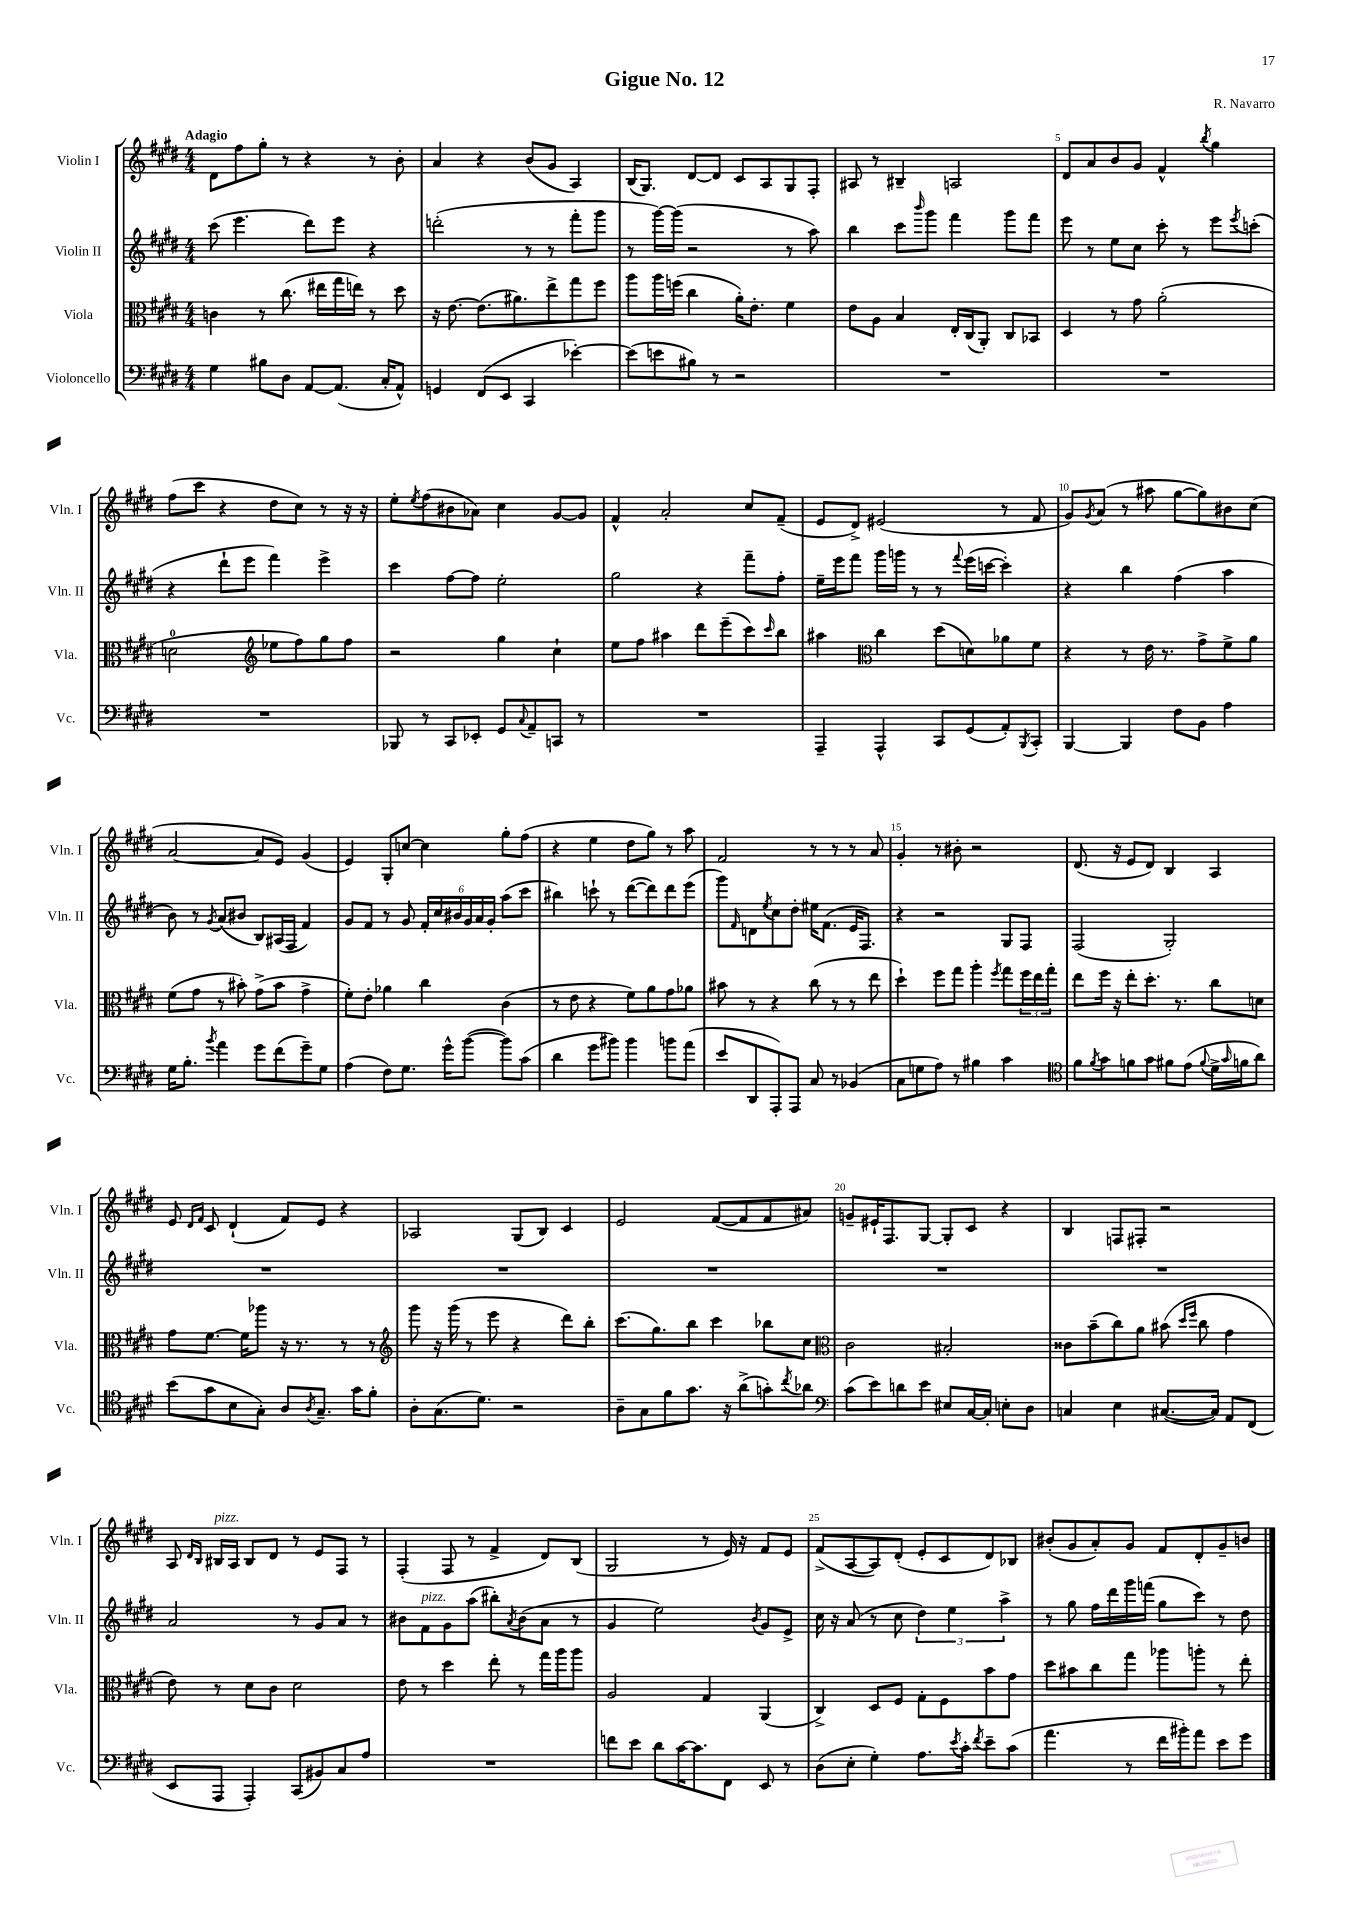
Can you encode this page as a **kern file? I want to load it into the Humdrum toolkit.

**kern	**kern	**kern	**kern
*staff4	*staff3	*staff2	*staff1
*clefF4	*clefC3	*clefG2	*clefG2
*k[f#c#g#d#]	*k[f#c#g#d#]	*k[f#c#g#d#]	*k[f#c#g#d#]
*M4/4	*M4/4	*M4/4	*M4/4
4G#	4c	(8ccc#	8d#
.	.	4.eee	8ff#
8B#	8r	.	8gg#'
8D#	(8.cc#	.	8r
[8AA	.	8ddd#)	4r
.	16ee#	.	.
(8.AA]	16gg#	8eee	.
.	16ee)	.	.
.	8r	4r	8r
16C#'	.	.	.
8AA^^)	8dd#	.	8b'
=	=	=	=
4GG	16r	(2ddd'	4a
.	[8.e	.	.
(8FF#	(8.e]	.	4r
8EE	.	.	.
.	8.a#)	.	.
4CC#	.	8r	(8b
.	8ee^	8r	8g#
[4e-')	8gg#	8fff#'	4A)
.	8ff#	8ggg#	.
=	=	=	=
(8e-]	8aa	8r	(16B
.	.	.	8.G#)
8e	16aa	[16ggg#)	.
.	(16ff	(16ggg#]	.
8B#)	4cc#	2r	[8d#
8r	.	.	8d#]
2r	16a')	.	8c#
.	8.e'	.	.
.	.	.	8A
.	4f#	8r	8G#
.	.	8aa)	8F#'
=	=	=	=
1r	8e	4bb	8A#
.	8A	.	8r
.	4B	8ccc#	4B#~
.	.	16qqbbb	.
.	.	8ggg#	.
.	16E'	4fff#	2A
.	(16C#	.	.
.	8AA')	.	.
.	8C#	8ggg#	.
.	8BB-	8fff#	.
=	=	=	=
1r	4D#	8eee	8d#
.	.	8r	8a
.	8r	8ee	8b
.	8g#	8cc#	8g#
.	(2a'	8ccc#'	4f#^^
.	.	8r	.
.	.	.	8qbb
.	.	8eee	4gg#
.	.	8qeee	.
.	.	(8ccc'	.
=	=	=	=
1r	2d	4r	(8ff#
.	.	.	8ccc#
.	.	8ddd#`	4r
.	.	8eee	.
*	*clefG2	*	*
.	8ee-	4fff#)	8dd#
.	8ff#)	.	8cc#)
.	8gg#	4eee^	8r
.	8ff#	.	16r
.	.	.	16r
=	=	=	=
8BBB-	2r	4ccc#	8ee'
.	.	.	8qee
8r	.	.	(8ff#
8CC#	.	[8ff#	8b#
8EE-'	.	8ff#]	8a-)
8GG#	4gg#	2ee'	4cc#
8qqC#	.	.	.
8AA~	.	.	.
8CC	4cc#`	.	[8g#
8r	.	.	8g#]
=	=	=	=
1r	8ee	2gg#	4f#^^
.	8ff#	.	.
.	4aa#	.	2a'
.	8ddd#	4r	.
.	(8eee~	.	.
.	8ccc#)	8fff#~	8cc#
.	16qqccc#	.	.
.	8bb	8ff#'	(8f#~
=	=	=	=
4AAA~	4aa#	16ee~	8e
.	.	16eee	.
.	.	8fff#	8d#^)
*	*clefC3	*	*
4AAA^^	4cc#	16ggg#	(2e#
.	.	16ggg	.
.	.	8r	.
8CC#	(8dd#	8r	.
.	.	8qqfff#	.
(8GG#	8d)	(16eee	.
.	.	[16ccc	.
8AA')	8a-	4ccc'])	8r
8qBBB	.	.	.
8CC#'	8f#	.	8f#
=	=	=	=
[4BBB	4r	4r	8g#)
.	.	.	8qg#
.	.	.	(8a
4BBB]	8r	4bb	8r
.	16e	.	8aa#
.	8.r	.	.
8F#	.	(4ff#	[8gg#
8BB	8g#^	.	8gg#])
4A	8f#^	4aa	8b#
.	8a	.	(8cc#
=	=	=	=
16G#	(8f#	8b)	[2a
8.B'	.	.	.
.	8g#	8r	.
8qb	.	8qg#	.
4a	8r	(8a	.
.	8b#')	8b#	.
8g#	(8g#^	8B)	8a]
(8f#	8b#	(16A#	8e)
.	.	16F#	.
8g#~)	4g#^	4f#)	(4g#
8G#	.	.	.
=	=	=	=
(4A	8f#')	8g#	4e)
.	8e'	8f#	.
8F#)	4a-	8r	8G#'
8.G#	.	8g#	[8cc
.	4cc#	24f#'	4cc]
.	.	24cc#	.
16g#^^	.	.	.
.	.	24b#	.
([8b	.	24g#	.
.	.	24a	.
.	.	24g#'	.
8b])	(4c#	(8aa	8gg#'
(8c#	.	8ccc#	(8ff#
=	=	=	=
4d#	8r	4bb#)	4r
.	8e	.	.
8g#	4r	8ccc`	4ee
8b#)	.	8r	.
4b#	8f#)	([8ddd#	8dd#
.	8a	8ddd#])	8gg#)
8b	8g#	8ddd#	8r
(8a	8a-	(8eee	8aa
=	=	=	=
8e	8b#	8ggg#)	2f#
.	.	16qqf#	.
8DD#	8r	8d	.
.	.	8qee	.
8AAA')	4r	8cc#	.
8AAA	.	8dd#'	.
8C#	(8cc#	16ee#	8r
.	.	(8.f#	.
8r	8r	.	8r
(4BB-	8r	16e	8r
.	.	8.F#)	.
.	8ee	.	8a
=	=	=	=
8C#	4dd#`)	4r	4g#'
8G	.	.	.
8A)	8ff#	2r	8r
8r	8gg#	.	8b#'
4B#	4aa'	.	2r
.	8qff#	.	.
4c#	8gg#	8G#	.
.	24ff#	8F#	.
.	24ee	.	.
.	24gg#'	.	.
=	=	=	=
*clefC4	*	*	*
8f#	8ee	(2F#	(8.d#
8qf#	.	.	.
8g#	16ff#	.	.
.	16r	.	16r
8f	8ee'	.	8e
8g#	8.dd#'	.	8d#)
8f#	.	2G#')	4B
.	8.r	.	.
(8e	.	.	.
8qqf#	.	.	.
16d#^	8cc#	.	4A
16qqg#	.	.	.
16f	.	.	.
8a)	8d	.	.
=	=	=	=
(8b	8g#	1r	8e
.	.	.	16qqd#
.	.	.	16qqf#
8g#	[8.f#	.	8c#
8B	.	.	(4d#`
.	16f#]	.	.
8G#')	8aa-	.	.
8A	16r	.	8f#)
.	8.r	.	.
8qA	.	.	.
8.G#~	.	.	8e
.	8r	.	4r
16g#	.	.	.
8f#'	8r	.	.
=	=	=	=
*	*clefG2	*	*
8A'	8ggg#	1r	2A-
(8.G#	16r	.	.
.	(16ggg#	.	.
.	8r	.	.
8.d#)	.	.	.
.	8eee	.	.
2r	4r	.	(8G#
.	.	.	8B)
.	8ddd#)	.	4c#
.	8bb'	.	.
=	=	=	=
8A~	(8.ccc#	1r	2e
8G#	.	.	.
.	8.gg#)	.	.
8f#	.	.	.
8.g#	8bb	.	.
.	4ccc#	.	([8f#
16r	.	.	.
(8a^	.	.	8f#]
8g')	8bb-	.	8f#
8qcc#	.	.	.
8a-	8cc#	.	8a#)
=	=	=	=
*clefF4	*clefC3	*	*
(8c#	2c#	1r	8g~
8e)	.	.	16e#`
.	.	.	8.F#
8d	.	.	.
8e	.	.	[8G#
8E#	2B#'	.	8G#']
[16C#	.	.	8c#
16C#']	.	.	.
8E'	.	.	4r
8D#	.	.	.
=	=	=	=
4C	8c##	1r	4B
.	(8b~	.	.
4E	8cc#)	.	8F
.	8a	.	8F#'
([8.C#	(8b#	.	2r
.	16qqdd#	.	.
.	16qqff#	.	.
.	8cc#	.	.
16C#])	.	.	.
8AA	4g#	.	.
(8FF#	.	.	.
=	=	=	=
8EE	8e)	2a	8A
.	.	.	16qqd#
.	.	.	16qqB
8AAA	8r	.	16B#
.	.	.	16A
4AAA')	8d#	.	8B#
.	8c#	.	8d#
(8CC#	2d#	8r	8r
8BB#)	.	8g#	8e
8C#	.	8a	8F#
8A	.	8r	8r
=	=	=	=
1r	8e	8b#	(4F#'
.	8r	8f#	.
.	4dd#	8g#	8F#
.	.	(8aa	8r
.	8ee'	8bb#')	4f#^
.	.	8qa	.
.	8r	(8b#	.
.	16gg#	8a	8d#)
.	16aa	.	.
.	8aa	8r	(8B
=	=	=	=
8f	2A	4g#	2G#
8e	.	.	.
8d#	.	2ee)	.
[16c#	.	.	.
8.c#]	.	.	.
.	4G#	.	8r
8FF#	.	.	16e)
.	.	.	16r
.	.	8qb	.
8EE	(4AA	8g#	8f#
8r	.	8e^	8e
=	=	=	=
(8D#	4C#^)	16cc#	(8f#^
.	.	16r	.
8E'	.	(8a	[8A
4G#')	8D#	8r	8A])
.	8F#	8cc#	(8d#'
8.A	8G#'	6dd#)	8e'
.	8F#	.	8c#
.	.	6ee	.
8qe	.	.	.
16c#'	.	.	.
8qf#	.	.	.
8e~	8b	.	8d#)
.	.	6aa^	.
(8c#	8g#	.	8B-
=	=	=	=
4.a	8dd#	8r	(8b#'
.	8b#	8gg#	8g#
.	8cc#	16ff#	8a')
.	.	16ddd#	.
8r	8gg#	16ggg#	8g#
.	.	(16fff	.
16f#	8aa-	8gg#	8f#
16b#')	.	.	.
8a	8aa'	8ccc#)	8d#'
8e	8r	8r	8g#~
8g#	8ee'	8dd#	8b
==	==	==	==
*-	*-	*-	*-
